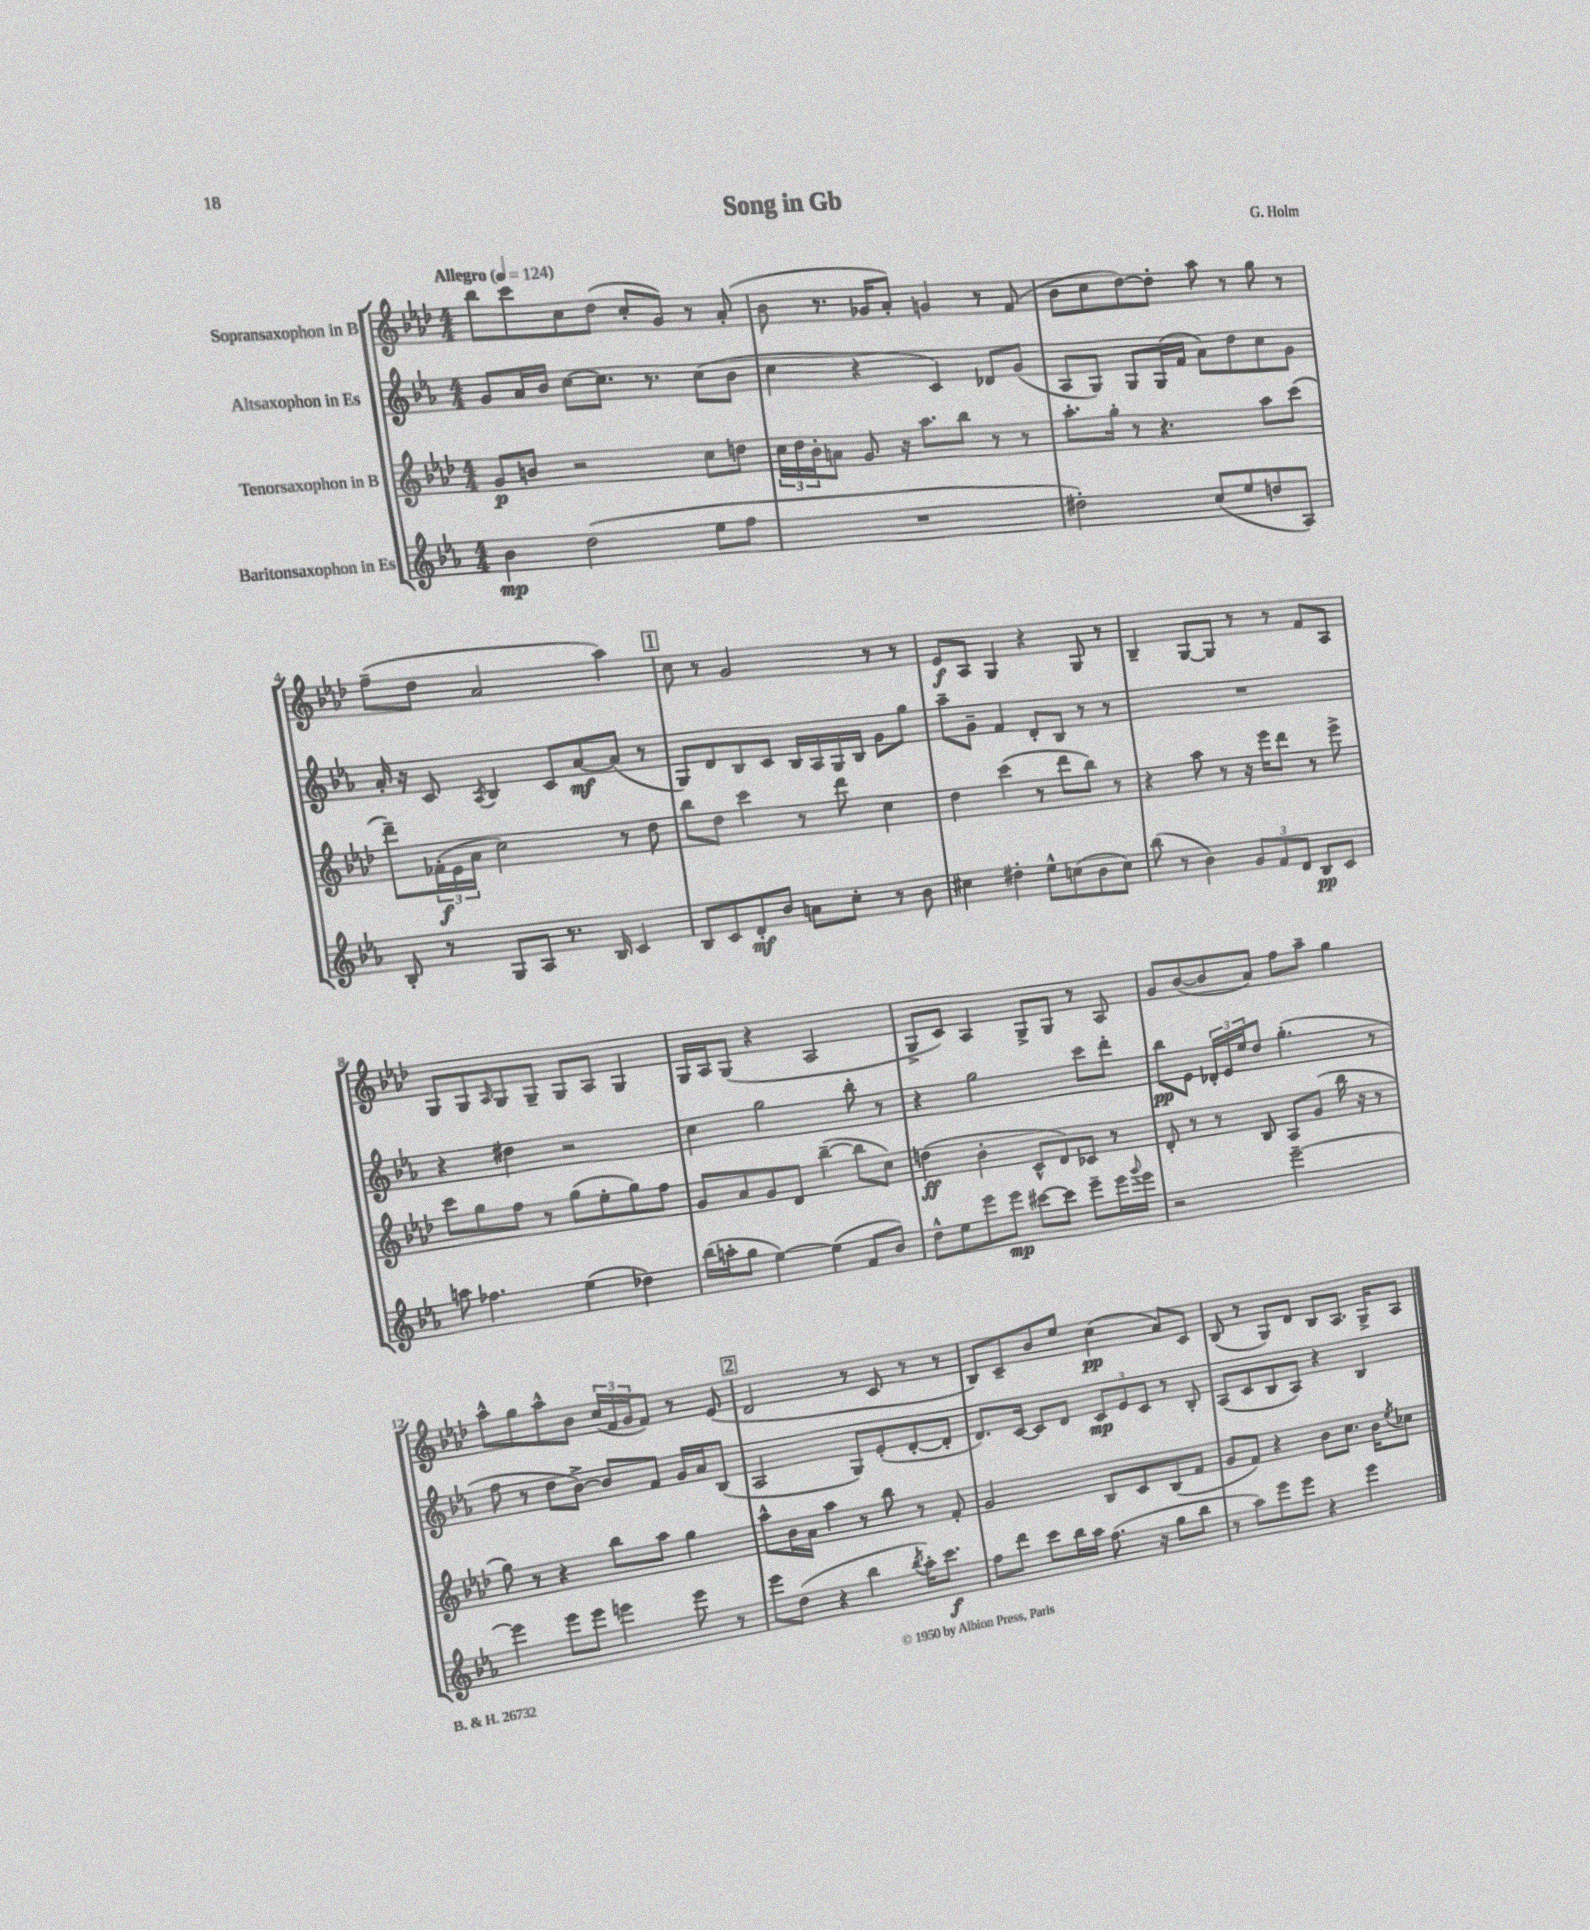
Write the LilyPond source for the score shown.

\header { title = "Song in Gb" composer = "G. Holm" }
<<
\new StaffGroup <<
\new Staff = "s0" \with { instrumentName = "Sopransaxophon in B" } {
    \clef treble \key aes \major \numericTimeSignature \time 4/4 \tempo "Allegro" 4 = 124
    bes''8 c'''8 c''8 des''8( c''8-. g'8) r8 aes'8-.( |
    bes'8 r8. ges'16 aes'8-.) g'4 r8 f'8( |
    bes'8 c''8 des''8~) des''8-. aes''8 r8 g''8 r8 |
    f''8--( des''8 aes'2 aes''4) |
    \mark \markup { \box "1" } c''8 r8 g'2 r8 r8 |
    ees'8\f aes8 g4 r4 g8 r8 |
    bes4-- g8~ g8 r8 r8 f'8 aes8 |
    g8 g8 \grace { aes16 } g8 g8-- g8 aes8 g4 |
    g16 aes16 g8( r4 aes2 |
    g8-> c'8) aes4 g8-> g8 r8 aes8 |
    g'8 bes'8~( bes'8 aes'8) f''8 aes''8-- g''4 |
    aes''8-^ g''8 aes''8-^ bes'8 \tuplet 3/2 { c''16( f'16 g'16 } f'8) r8 ees'8( |
    \mark \markup { \box "2" } des'2 r8 c'8 r8 r8 |
    bes8) c'8-- bes'8 ees''8 c''4\pp( aes'8) c'8 |
    bes8( r8 g8) des'8 bes8 aes8. g16-> aes8 \bar "|." |
}
\new Staff = "s1" \with { instrumentName = "Altsaxophon in Es" } {
    \clef treble \key ees \major \numericTimeSignature \time 4/4
    g'8 aes'16 bes'16 c''8~ c''8. r8. c''8( bes'8 |
    c''4 r4 c'4) des'8 g'8( |
    aes8 g8) g8 g16( f'16 aes'8) d''8 c''8 g'8 |
    aes'16-. r16 c'8 \acciaccatura { aes8 } bes4 c'8 aes'8~\mf aes'8( r8 |
    \mark \markup { \box "1" } g8) d'8 bes8 c'8 bes16 aes16 g16 bes16 g'8 g''8 |
    aes''8-- g'8-- f'4 d'8-. bes8 r8 r8 |
    R1 |
    r4 dis''4 r2 |
    c''4 g''2 bes''8-. r8 |
    r4 g''2 c'''8 d'''8-. |
    bes''8\pp ees'8 \tuplet 3/2 { des'16-. ees'16 ees''16 } d''8 g''4.-.( r8 |
    f''8 r8 d''8 bes'8~->) bes'8 f'8 g'16 aes'16 bes8( |
    \mark \markup { \box "2" } aes2 g8) ees'8-.( d'8~-. d'8-. |
    d'8.) c'16~ c'8 d'8 \tuplet 3/2 { c'8\mp ees'8 c'8 } r8 bes8-. |
    aes8( c'8 bes8 aes8) r4 bes4 \bar "|." |
}
\new Staff = "s2" \with { instrumentName = "Tenorsaxophon in B" } {
    \clef treble \key aes \major \numericTimeSignature \time 4/4
    g'8\p b'8 r2 c''8 d''8 |
    \tuplet 3/2 { c''16 des''16 bes'16-. } a'8 g'8 r16 aes''8. bes''8 r8 r8 |
    aes''8.-. g''16-. r8 r4. aes''8 c'''8( |
    des'''8--) \tuplet 3/2 { fes'16-.\f( ees'16 aes'16 } c''2) r8 des''8 |
    \mark \markup { \box "1" } bes''8 des''8 c'''4 r8 des'''8 c''4 |
    des''4 c'''4( r8 des'''8 bes''8) r8 |
    r4 aes''8 r8 r16 ees'''16 des'''8 r8 ees'''8-> |
    c'''8 g''8 f''8 r8 g''8( ees''8-. g''8) f''8 |
    g'8 aes'8 g'8 des'8 bes''4~--( bes''8 c''8) |
    d''4\ff( bes'4-. c'8-^ des'8) ces'8 r8 |
    des'8-. r8 r8 bes8 aes8 g'8( bes''16 r16 r8 |
    g''8) r8 r4 bes''8 aes''8 g''4 |
    \mark \markup { \box "2" } aes''8-^ bes'16 aes'16 aes''4 r8 bes''8 r8 f'8-. |
    g'2 bes8 c'8 bes8( f'8 |
    g'8 f'8) r4 bes'8 c''8. bes'16 \acciaccatura { ees''8 } ces''8 \bar "|." |
}
\new Staff = "s3" \with { instrumentName = "Baritonsaxophon in Es" } {
    \clef treble \key ees \major \numericTimeSignature \time 4/4
    bes'4\mp d''2( ees''8 f''8 |
    R1 |
    dis''2-.) c''8( ees''8 d''8 aes8) |
    bes8-. r8 g8 aes8 r8. bes16 c'4 |
    \mark \markup { \box "1" } bes8 c'8 d'8-.\mf bes'8 a'8 c''8-. r8 bes'8 |
    cis''4 dis''4-. ees''8-^ c''8( bes'8 c''8) |
    bes''8( r8 bes'4) \tuplet 3/2 { g'8 f'8 d'8 } bes8\pp c'8 |
    a''8 fes''4. ees''4( des''4) |
    bes''16( a''16-. g''8 ees''4~) ees''4( f'8 bes'8) |
    d''8-^ ees''8 ees'''8 ees'''8\mp cis'''8~ cis'''8 ees'''8-- ees'''16 \appoggiatura { g'''8 } ees'''16 |
    r2 ees'''2~-- |
    ees'''4 ees'''8 ees'''8 e'''4 e'''8 r8 |
    \mark \markup { \box "2" } ees'''8 d''8( r4 bes''4 \acciaccatura { bes''8 } aes''16-.) c'''8.\f |
    f''8 d'''8 c'''8 bes''16 aes''16 f''8.( r16 g''8 bes''8 |
    r8 aes''8) ees'''8 ees'''8 r4 ees'''4 \bar "|." |
}
>>
>>
